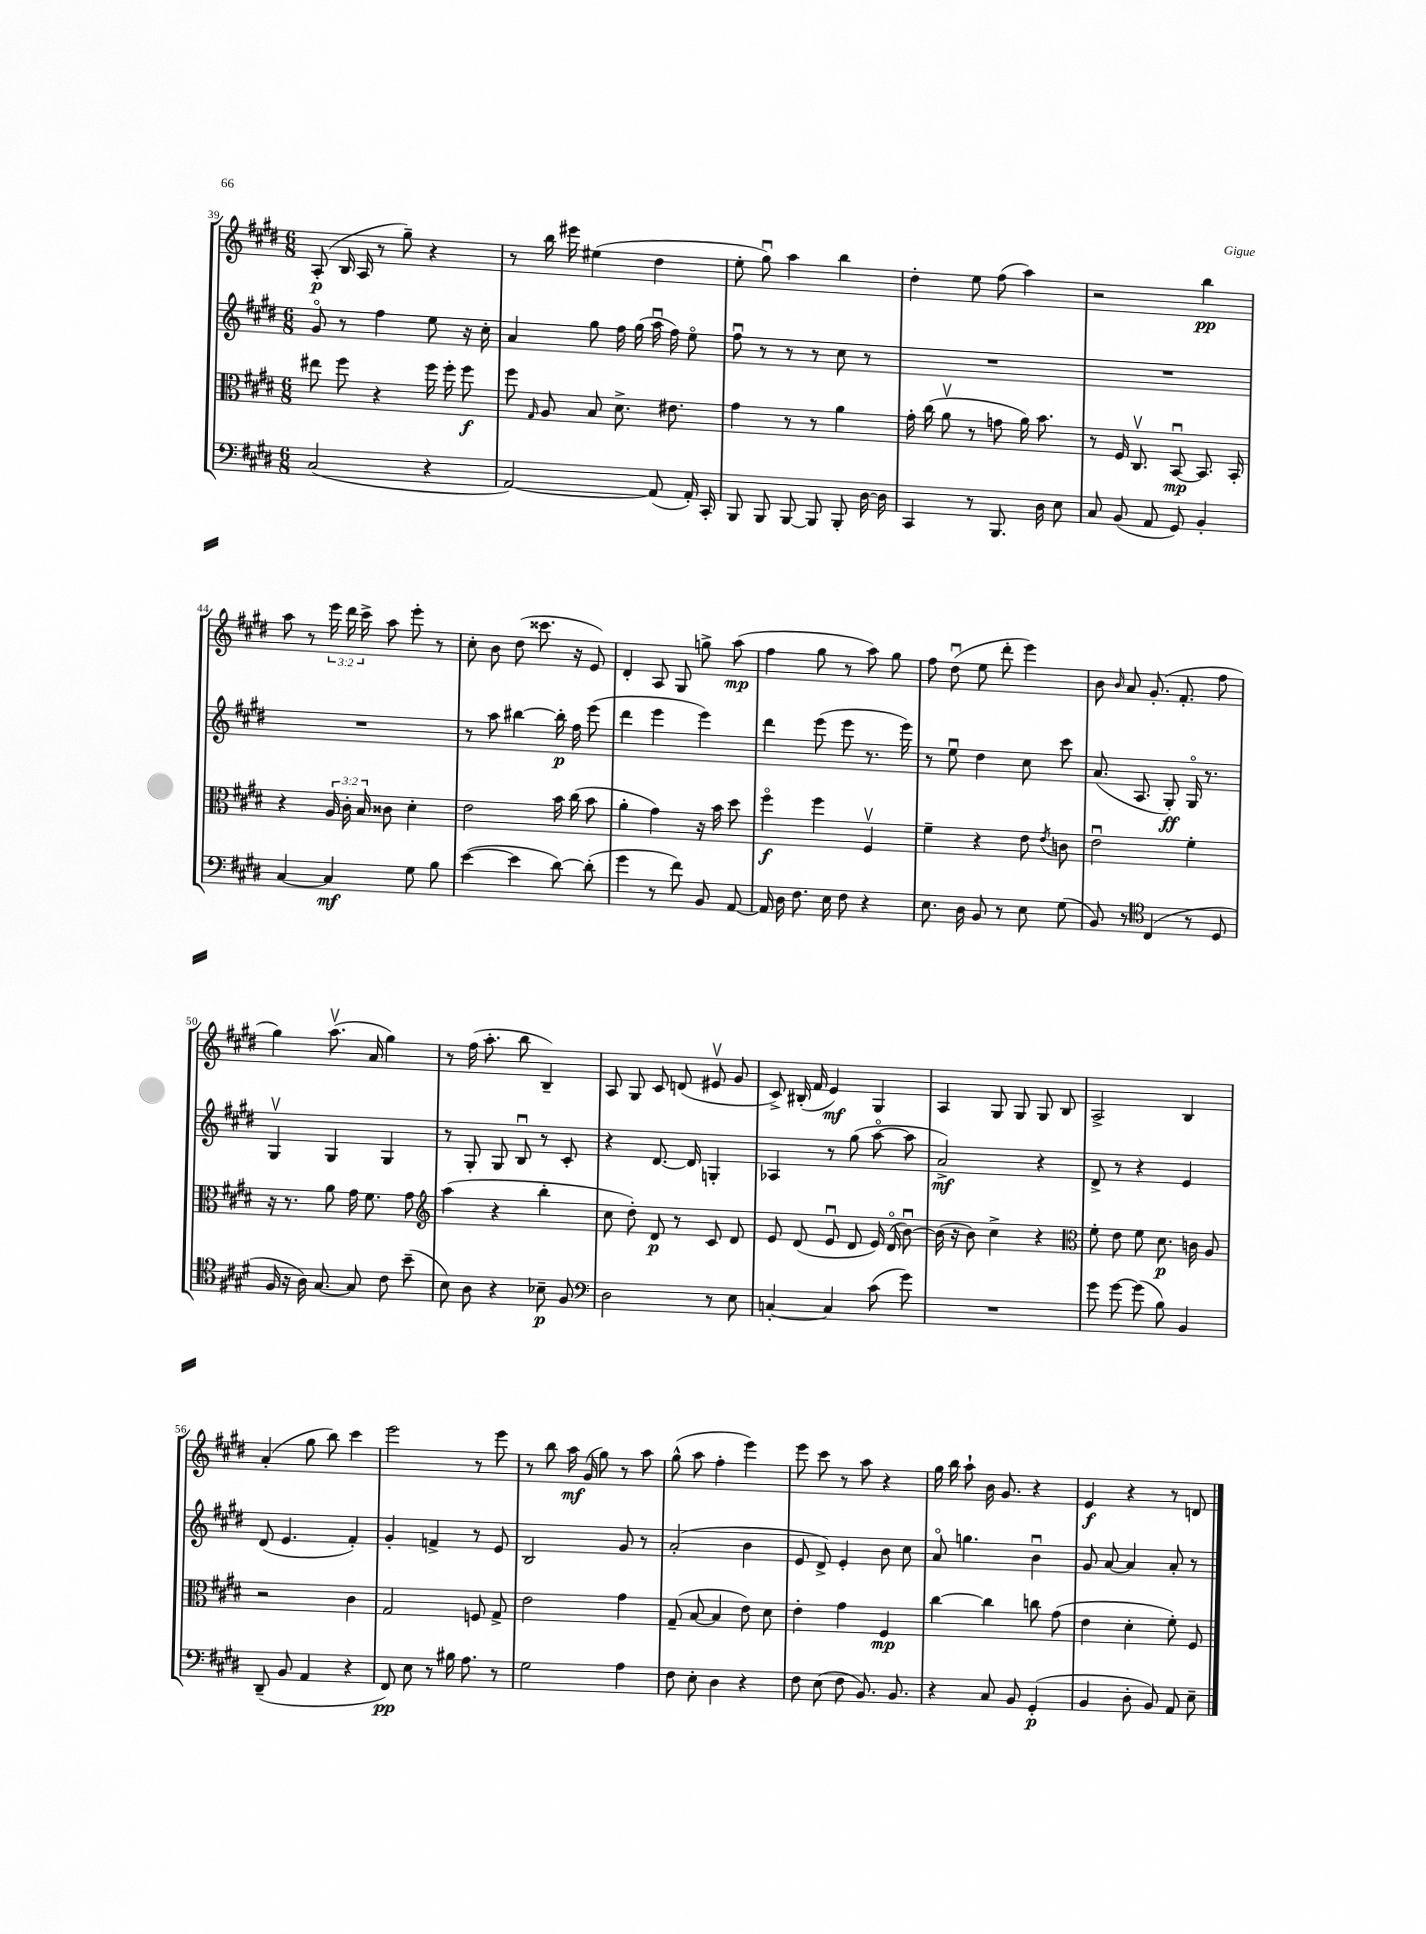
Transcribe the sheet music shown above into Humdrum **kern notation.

**kern	**kern	**kern	**kern
*staff4	*staff3	*staff2	*staff1
*clefF4	*clefC3	*clefG2	*clefG2
*k[f#c#g#d#]	*k[f#c#g#d#]	*k[f#c#g#d#]	*k[f#c#g#d#]
*M6/8	*M6/8	*M6/8	*M6/8
(2C#	8ee#	8g#o	(8A'
.	8ff#	8r	16B
.	.	.	16A
.	4r	4ff#	8r
.	.	.	8gg#~)
4r	16ff#	8ee	4r
.	16ff#'	.	.
.	8ff#	16r	.
.	.	16cc#'	.
=	=	=	=
[2AA)	8ff#	4a	8r
.	16qqG#	.	.
.	8A	.	16bb
.	.	.	16eee#
.	8B	8gg#	(4ee#
.	8.d#^	16ff#	.
.	.	(16gg#	.
(8AA]	.	16aau	4dd#
.	8.e#	16ff#)	.
16AA')	.	8eeo	.
16CC#'	.	.	.
=	=	=	=
8BBB	4g#	8ff#u	8ee'
8BBB	.	8r	8gg#u)
[8BBB	8r	8r	4aa
8BBB]	8r	8r	.
8BBB'	4a	8cc#	4bb
[16D#	.	8r	.
16D#]	.	.	.
=	=	=	=
4CC#	16g#'	2.r	4dd#'
.	(16cc#	.	.
.	8av	.	.
8r	8r	.	8ee
8.BBB	8g	.	(8ff#
.	16a)	.	4aa)
16D#	8.b	.	.
8E	.	.	.
=	=	=	=
8C#	8r	2.r	2r
(8BB	16F#	.	.
.	8.C#v	.	.
8AA	.	.	.
8GG#)	[8BBu	.	.
4BB'	8.BB]	.	4bb
.	16BB'	.	.
=	=	=	=
[4C#	4r	2.r	8aa
.	.	.	8r
4C#]	24A	.	24eee
.	24c#'	.	24ddd#
.	24B	.	24ccc#^
.	8c##	.	8aa
8G#	4d#'	.	8eee'
8B	.	.	8r
=	=	=	=
([4e	2e	8r	8cc#'
.	.	8aa	8b
4e]	.	[4bb#	(8dd#
.	.	.	8.ccc##
[8d#)	16b	16bb#']	.
.	(16cc#	16ff#	16r
(8d#']	8b	(8eee	8e)
=	=	=	=
4g#	4a'	4ddd#	4d#'
8r	4g#)	4eee	8A
8f#)	.	.	8G#
8BB	16r	4eee)	8gg^
.	16b	.	.
[8AA	8dd#	.	(8aa
=	=	=	=
16AA]	4ff#o	4ddd#	4ff#
16D#	.	.	.
8.F#	.	.	.
.	4ff#	(8eee	8gg#
16E	.	.	.
8F#	.	8eee	8r
4r	4F#v	8.r	8aa)
.	.	.	8gg#
.	.	16eee)	.
=	=	=	=
8.E	4f#~	8r	8ff#
.	.	8eeu	(8dd#u
16D#	.	.	.
8BB	4r	4dd#	8ee
8r	.	.	8ddd#'
8E	8e	8cc#	4eee)
.	8qe	.	.
(8G#	8c	8ccc#	.
=	=	=	=
8BB)	2eu	(8.a	8b
.	.	.	16qqb
8r	.	.	8a
.	.	8.A	.
*clefC4	*	*	*
(4C#	.	.	(8.g#'
.	.	8G#')	.
.	.	.	8.f#'
8r	4f#'	16G#o	.
.	.	8.r	.
8D#	.	.	8ff#
=	=	=	=
16F#	16r	4G#v	4gg#)
16r	8.r	.	.
16A)	.	.	.
[8.G#	.	.	.
.	8a	4G#	(8.aav
8G#]	16g#	.	.
.	8.f#	.	16a
8c#	.	4G#	4gg#)
(8b~	8g#	.	.
=	=	=	=
*	*clefG2	*	*
8B)	(4aa	8r	8r
8A	.	8G#'	(16ff#
.	.	.	8.aa'
4r	4r	8G#	.
.	.	8Bu	8bb
8B-~	4bb'	8r	4B~)
8F#	.	8c#'	.
=	=	=	=
*clefF4	*	*	*
2D#	8cc#	4r	8A
.	8dd#')	.	8G#
.	8d#	[8.d#	8c#
.	8r	.	(8d
.	.	16d#]	.
8r	8c#	4G'	8e#v
8E	8d#	.	8g#
=	=	=	=
[4C'	8e	4A-	8c#^)
.	(8d#	.	(16B#'
.	.	.	16f#
4C]	8eu	8r	4e)
.	8d#	(8gg#	.
(8c#	16e)	[8aao	4G#
.	(16d#o	.	.
8g#)	[8bu)	8aa]	.
=	=	=	=
2.r	(16b]	2a^)	4A
.	16r	.	.
.	8b)	.	.
.	4cc#^	.	8G#
.	.	.	8G#
.	4r	4r	8G#
.	.	.	8B
=	=	=	=
*	*clefC3	*	*
8g#	8f#'	8d#^	2A^
[8g#	8e	8r	.
(8g#]	8f#	4r	.
8B)	8.d#	.	.
4BB	.	4e	4B
.	16c	.	.
.	8A	.	.
=	=	=	=
(8DD#~	2r	(8d#	(4a'
8BB	.	4.e	.
4AA	.	.	8gg#
.	.	.	8bb)
4r	4c#	4f#')	4ccc#
=	=	=	=
8FF#)	2G#	4g#'	2eee
8E	.	.	.
8r	.	4f^	.
16B#	.	.	.
8.A	.	.	.
.	8F	8r	8r
8r	8G#^	8e	8eee
=	=	=	=
2G#	2e	2B	8r
.	.	.	8bb
.	.	.	16aa
.	.	.	(16g#
.	.	.	8gg#)
4A	4g#	8g#	8r
.	.	8r	8aa
=	=	=	=
8F#	(8G#~	(2a'	(8gg#^^
8E'	[8B	.	8aa
4D#	4B]	.	4ff#'
4r	8e)	4b	4eee)
.	8d#	.	.
=	=	=	=
8F#	4e'	8e	8eee
(8E	.	8d#^)	8ccc#
8F#	4g#	4e'	8r
8.BB)	.	.	8aa
.	4F#	8b	4r
8.BB	.	.	.
.	.	8cc#	.
=	=	=	=
4r	[4cc#	8ao	16gg#
.	.	.	16bb
.	.	4.gg	8aa`
8C#	4cc#]	.	16b
.	.	.	8.g#
8BB	.	.	.
(4GG#'	8cc	4bu	4r
.	(8g#	.	.
=	=	=	=
4BB	4e	8g#	4e
.	.	[8a	.
8D#'	4d#'	4a]	4r
8BB)	.	.	.
8AA	8f#')	8a'	8r
8E~	8F#	8r	8d
==	==	==	==
*-	*-	*-	*-
